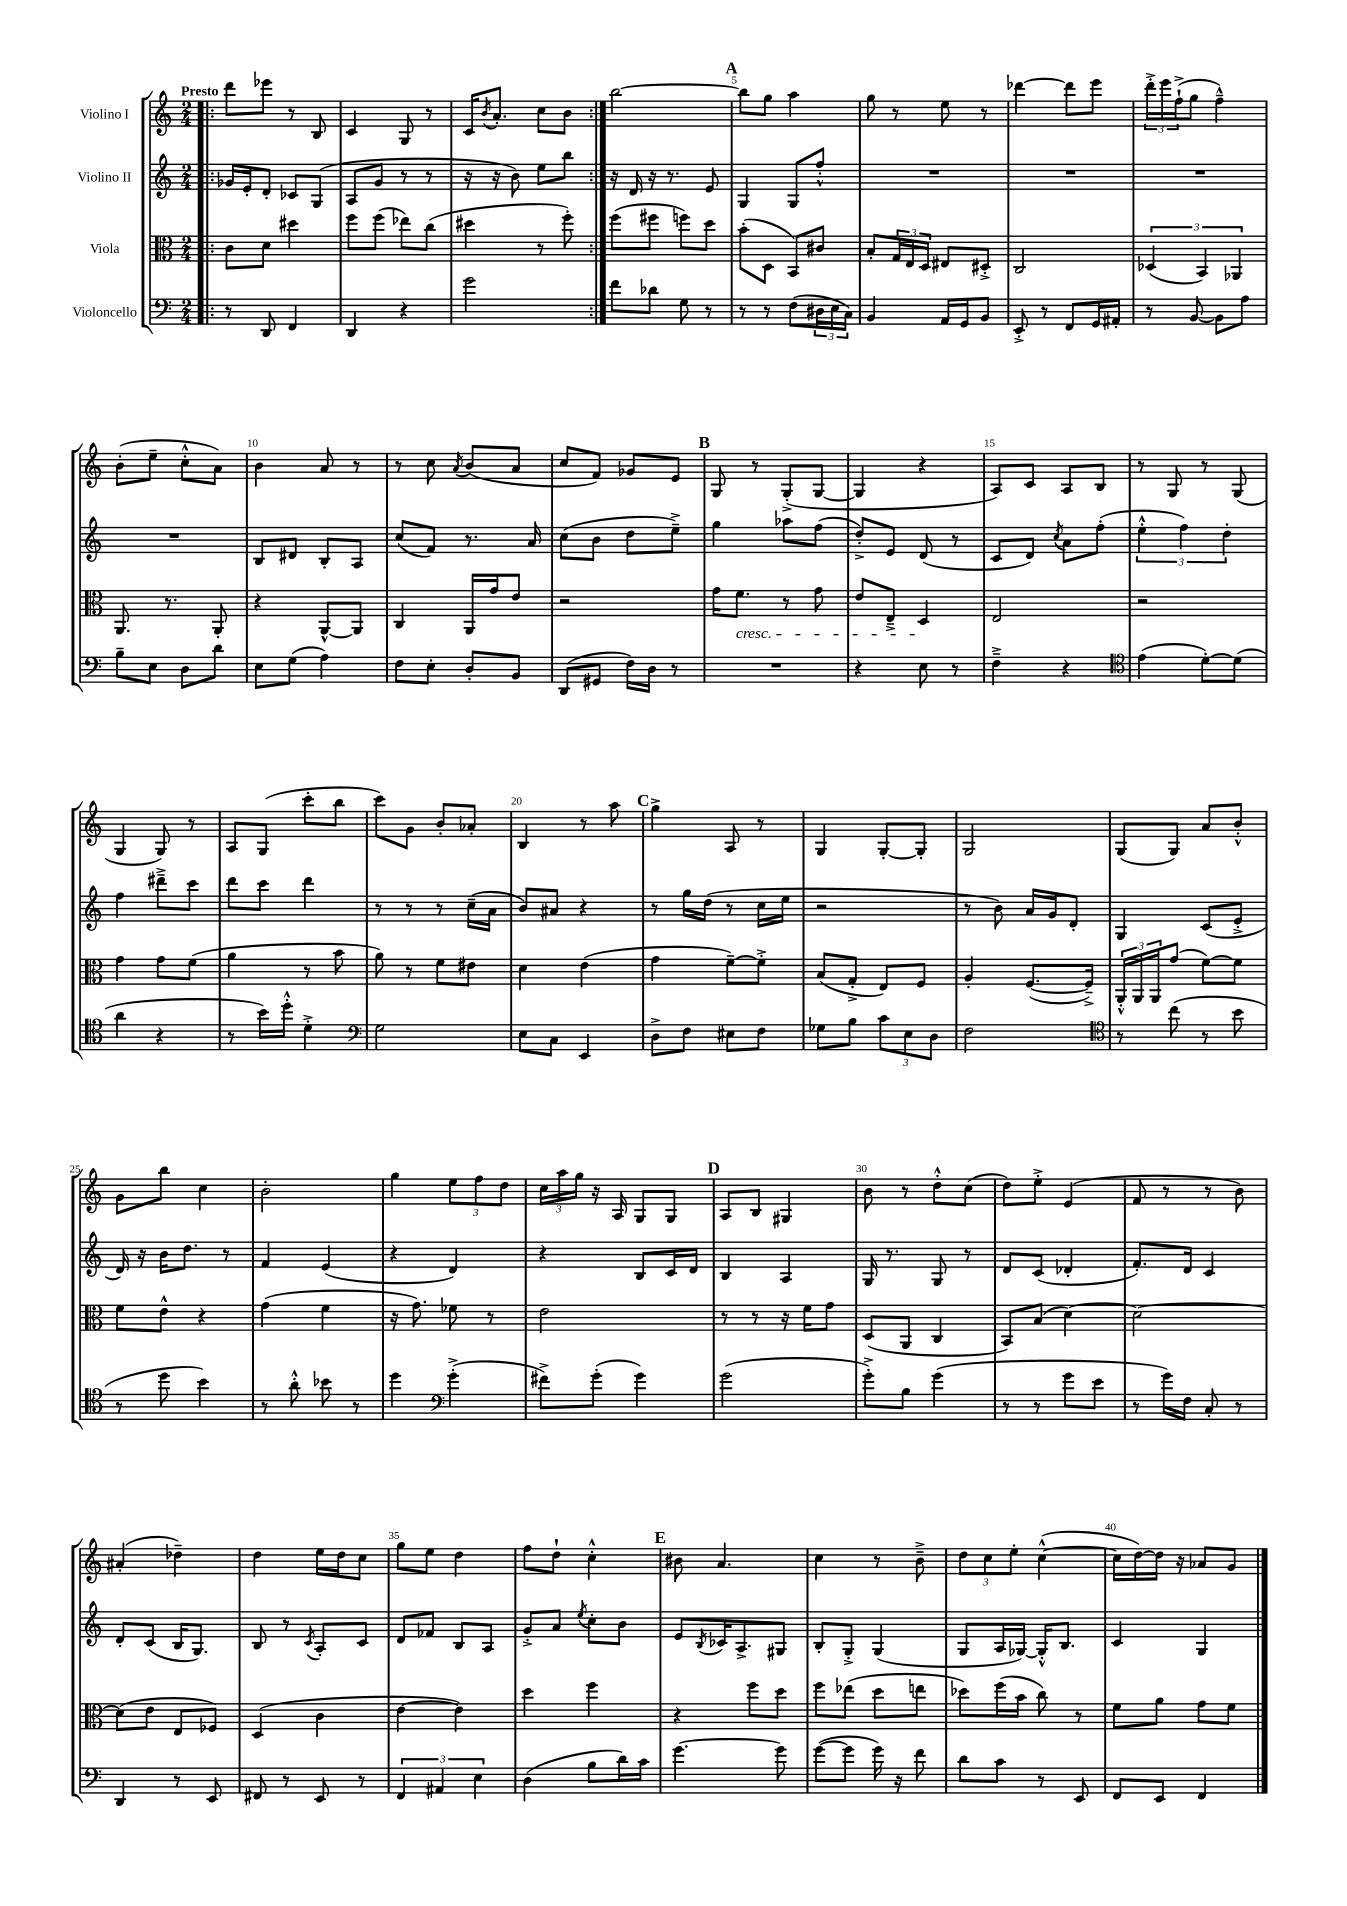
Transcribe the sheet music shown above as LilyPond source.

<<
\new StaffGroup <<
\new Staff = "s0" \with { instrumentName = "Violino I" } {
    \clef treble \key c \major \numericTimeSignature \time 2/4 \tempo "Presto"
    \repeat volta 2 { \bar ".|:" d'''8 ees'''8 r8 b8 |
    c'4 g8 r8 |
    c'16 \acciaccatura { b'8 } a'8.-. c''8 b'8 | }
    b''2~ |
    \mark \markup { \bold "A" } b''8 g''8 a''4 |
    g''8 r8 e''8 r8 |
    des'''4~ des'''8 e'''8 |
    \tuplet 3/2 { d'''16-.-> e'''16 f''16-!->( } g''8 f''4---^) |
    b'8-.( e''8-- c''8-.-^ a'8) |
    b'4 a'8 r8 |
    r8 c''8 \acciaccatura { a'8 } b'8( a'8 |
    c''8 f'8) ges'8 e'8 |
    \mark \markup { \bold "B" } g8 r8 g8-.->( g8~ |
    g4 r4 |
    a8) c'8 a8 b8 |
    r8 g8 r8 g8( |
    g4 g8) r8 |
    a8 g8( c'''8-. b''8 |
    c'''8) g'8 b'8-. aes'8-. |
    b4 r8 a''8 |
    \mark \markup { \bold "C" } g''4-> a8 r8 |
    g4 g8~-. g8-. |
    g2 |
    g8( g8) a'8 b'8-.-^ |
    g'8 b''8 c''4 |
    b'2-. |
    g''4 \tuplet 3/2 { e''8 f''8 d''8 } |
    \tuplet 3/2 { c''16 a''16 g''16 } r16 a16 g8 g8 |
    \mark \markup { \bold "D" } a8 b8 gis4 |
    b'8 r8 d''8-.-^ c''8( |
    d''8) e''8-.-> e'4( |
    f'8 r8 r8 b'8) |
    ais'4-.( des''4--) |
    d''4 e''16 d''16 c''8 |
    g''8 e''8 d''4 |
    f''8 d''8-! c''4-.-^ |
    \mark \markup { \bold "E" } bis'8 a'4. |
    c''4 r8 b'8---> |
    \tuplet 3/2 { d''8 c''8 e''8-. } c''4~-^( |
    c''16 d''16~) d''16 r16 aes'8 g'8 \bar "|." |
}
\new Staff = "s1" \with { instrumentName = "Violino II" } {
    \clef treble \key c \major \numericTimeSignature \time 2/4
    \repeat volta 2 { \bar ".|:" ges'16 e'16-. d'8-. ces'8 g8( |
    a8 g'8 r8 r8 |
    r16 r16 b'8) e''8 b''8 | }
    r16 d'16 r16 r8. e'8 |
    \mark \markup { \bold "A" } g4 g8 f''8-.-^ |
    R2 |
    R2 |
    R2 |
    R2 |
    b8 dis'8 b8-. a8 |
    c''8( f'8) r8. a'16 |
    c''8( b'8 d''8 e''8--->) |
    \mark \markup { \bold "B" } g''4 aes''8 f''8( |
    d''8-.->) e'8 d'8( r8 |
    c'8 d'8) \acciaccatura { c''8 } a'8 f''8-.( |
    \tuplet 3/2 { e''4-.-^ f''4) d''4-. } |
    f''4 dis'''8---> c'''8 |
    d'''8 c'''8 d'''4 |
    r8 r8 r8 c''16--( a'16 |
    b'8) ais'8 r4 |
    \mark \markup { \bold "C" } r8 g''16 d''16( r8 c''16 e''16 |
    r2 |
    r8 b'8) a'16 g'16 d'8-. |
    g4 c'8( e'8-.-> |
    d'16) r16 b'16 d''8. r8 |
    f'4 e'4( |
    r4 d'4) |
    r4 b8 c'16 d'16 |
    \mark \markup { \bold "D" } b4 a4 |
    g16 r8. g8 r8 |
    d'8 c'8( des'4-. |
    f'8.-.) d'16 c'4 |
    d'8-. c'8( b16 g8.) |
    b8 r8 \acciaccatura { c'8 } a8-. c'8 |
    d'8 fes'8 b8 a8 |
    g'8-.-> a'8 \acciaccatura { e''8 } c''8-. b'8 |
    \mark \markup { \bold "E" } e'8 \acciaccatura { b8 } ces'16 a8.-> gis8 |
    b8-. g8-.-> g4( |
    g8 a16 ges16~) ges16-.-^ b8. |
    c'4 g4 \bar "|." |
}
\new Staff = "s2" \with { instrumentName = "Viola" } {
    \clef alto \key c \major \numericTimeSignature \time 2/4
    \repeat volta 2 { \bar ".|:" c'8 d'8 dis''4 |
    f''8 f''8( ees''8) c''8( |
    dis''4 r8 f''8-.) | }
    f''8( fis''8 f''8) d''8 |
    \mark \markup { \bold "A" } b'8-.( d8 b,8) cis'8 |
    b8-. \tuplet 3/2 { g16 e16 d16 } eis8 dis8-.-> |
    c2 |
    \tuplet 3/2 { des4( b,4) aes,4 } |
    a,8. r8. a,8-. |
    r4 a,8~-^ a,8 |
    c4 a,16 g'16 e'8 |
    r2 |
    \mark \markup { \bold "B" } g'16 f'8.\cresc r8 g'8 |
    e'8 e8---> d4\! |
    e2 |
    r2 |
    g'4 g'8 f'8( |
    a'4 r8 b'8 |
    a'8) r8 f'8 eis'8 |
    d'4 e'4( |
    \mark \markup { \bold "C" } g'4 f'8~--) f'8-.-> |
    b8( g8-.-> e8) f8 |
    a4-. f8.~( f16--->) |
    \tuplet 3/2 { a,16-.-^ a,16 a,16 } g'8( f'8~) f'8 |
    f'8 e'8-^ r4 |
    g'4( f'4 |
    r16 g'8.) fes'8 r8 |
    e'2 |
    \mark \markup { \bold "D" } r8 r8 r16 f'16 g'8 |
    d8( a,8 c4 |
    b,8) b8( d'4~) |
    d'2~ |
    d'8( e'8 e8 fes8) |
    d4( c'4 |
    e'4~ e'4) |
    d''4 f''4 |
    \mark \markup { \bold "E" } r4 f''8 d''8 |
    f''8 ees''8( d''8 e''8 |
    des''8) f''16( b'16 c''8) r8 |
    f'8 a'8 g'8 f'8 \bar "|." |
}
\new Staff = "s3" \with { instrumentName = "Violoncello" } {
    \clef bass \key c \major \numericTimeSignature \time 2/4
    \repeat volta 2 { \bar ".|:" r8 d,8 f,4 |
    d,4 r4 |
    g'2 | }
    f'8 des'8 g8 r8 |
    \mark \markup { \bold "A" } r8 r8 f8( \tuplet 3/2 { dis16 e16 c16) } |
    b,4 a,16 g,16 b,8 |
    e,8-.-> r8 f,8 g,16 ais,16-. |
    r8 b,8~ b,8 a8 |
    b8-- e8 d8 d'8 |
    e8 g8( a4) |
    f8 e8-. d8-. b,8 |
    d,8( gis,8 f16) d16 r8 |
    \mark \markup { \bold "B" } R2 |
    r4 e8 r8 |
    f4---> r4 |
    \clef tenor e'4( d'8~-.) d'8( |
    a'4 r4 |
    r8 b'16) d''16-.-^ d'4-.-> |
    \clef bass g2 |
    e8 c8 e,4 |
    \mark \markup { \bold "C" } d8-> f8 eis8 f8 |
    ges8 b8 \tuplet 3/2 { c'8 e8 d8 } |
    f2 |
    \clef tenor r8 c''8( r8 b'8 |
    r8 d''8 b'4) |
    r8 a'8-.-^ bes'8 r8 |
    d''4 \clef bass g'4-.->( |
    fis'8->) g'8-.( g'4) |
    \mark \markup { \bold "D" } g'2( |
    g'8-.->) b8 g'4( |
    r8 r8 g'8 e'8 |
    r8 g'16) f16 c8-. r8 |
    d,4 r8 e,8 |
    fis,8 r8 e,8 r8 |
    \tuplet 3/2 { f,4 ais,4 e4 } |
    d4( b8 d'16) c'16 |
    \mark \markup { \bold "E" } g'4.~ g'8 |
    g'8~( g'8 g'16) r16 f'8 |
    d'8 c'8 r8 e,8 |
    f,8 e,8 f,4 \bar "|." |
}
>>
>>
\layout { \context { \Score \override BarNumber.break-visibility = ##(#f #t #t) barNumberVisibility = #(every-nth-bar-number-visible 5) } }
